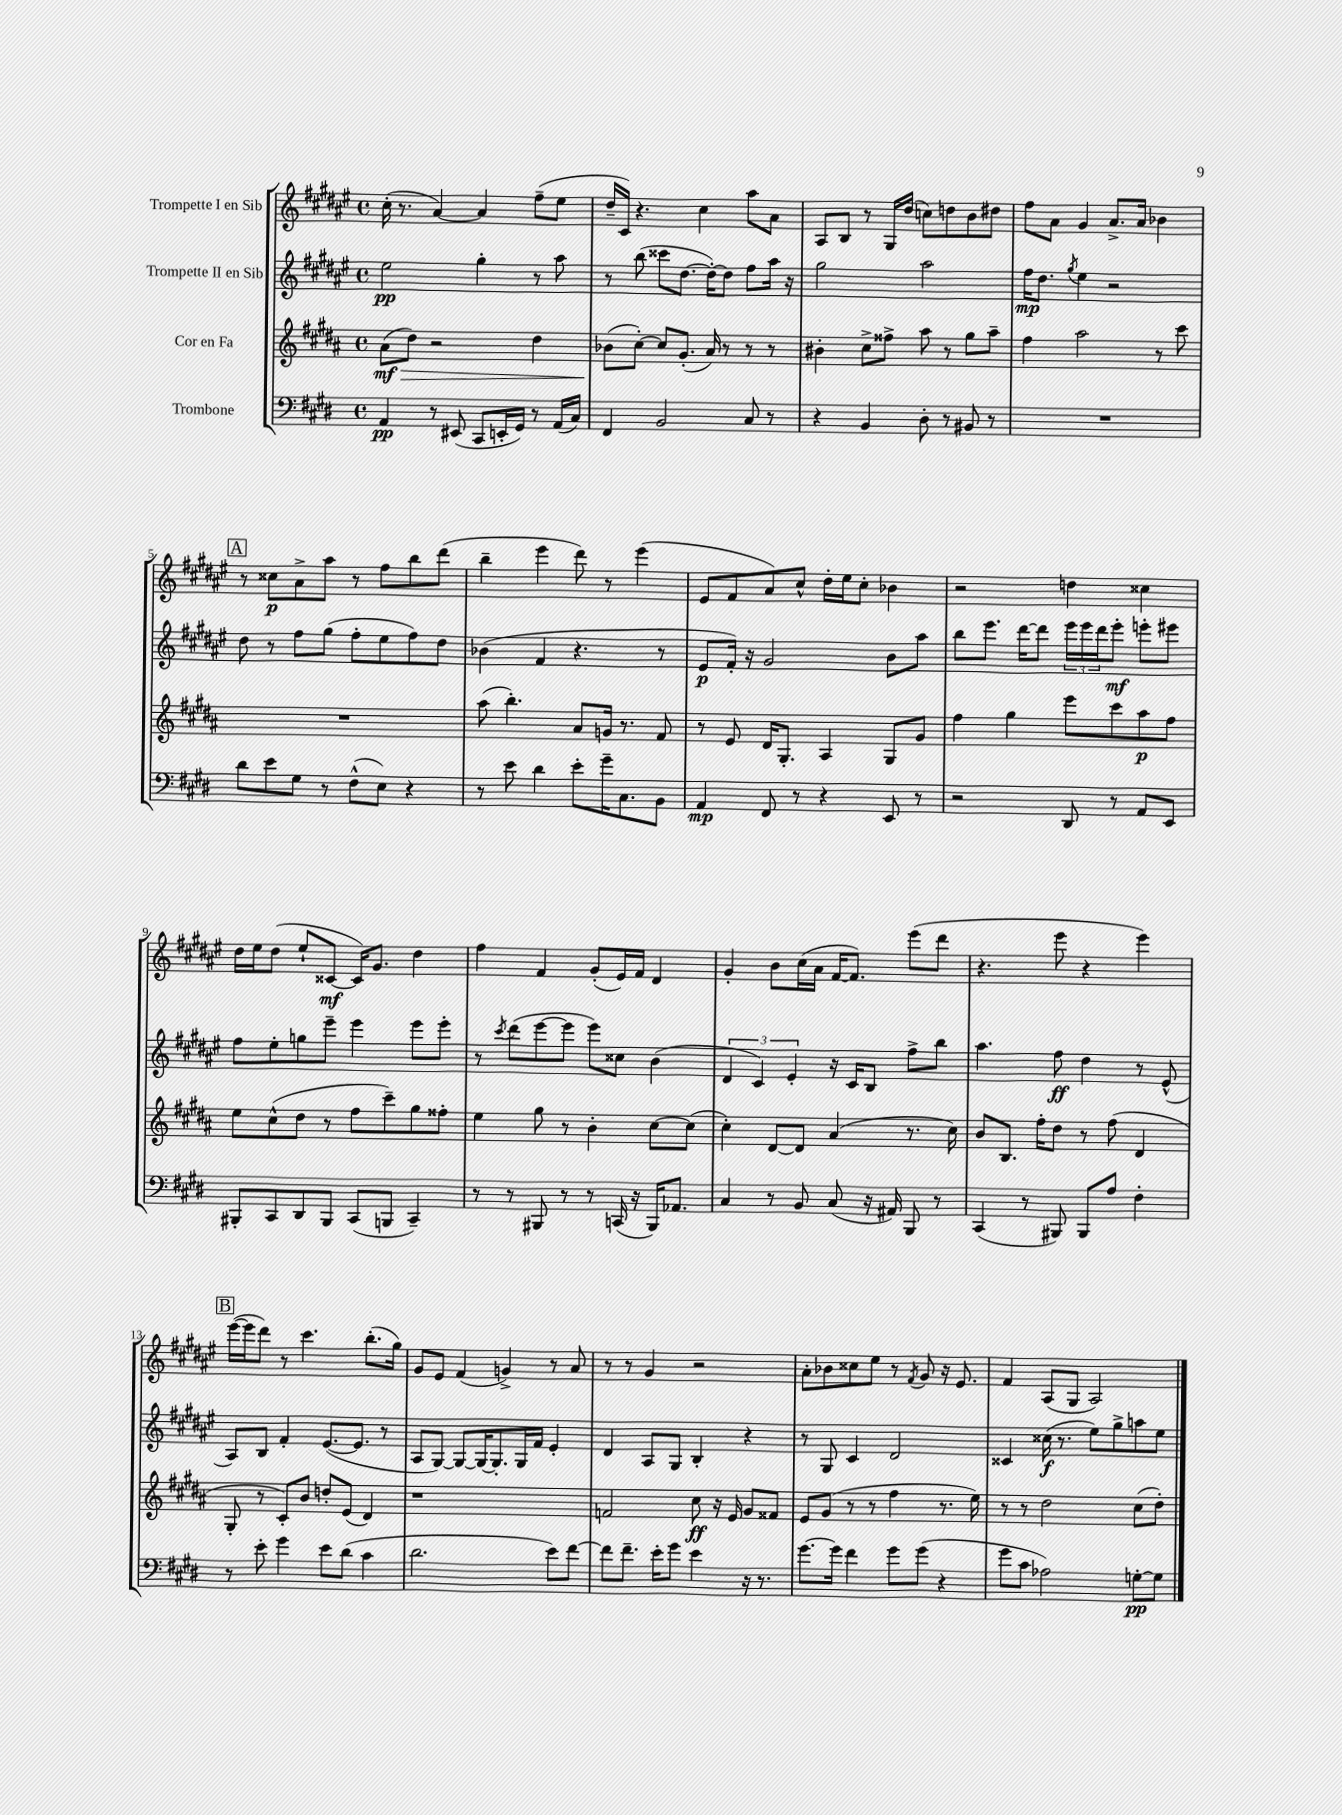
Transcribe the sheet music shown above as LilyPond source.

<<
\new StaffGroup <<
\new Staff = "s0" \with { instrumentName = "Trompette I en Sib" } {
    \clef treble \key fis \major \defaultTimeSignature \time 4/4
    cis''16-.( r8. ais'4~) ais'4 fis''8--( eis''8 |
    dis''16-- cis'16) r4. cis''4 ais''8 ais'8 |
    ais8 b8 r8 gis16 dis''16( c''8) d''8 b'8 dis''8 |
    fis''8 ais'8 gis'4 ais'8.-> ais'16 bes'4 |
    \mark \markup { \box "A" } r8 cisis''8\p ais'8-> ais''8 r8 fis''8 b''8 dis'''8( |
    b''4-- eis'''4 dis'''8) r8 eis'''4( |
    eis'8 fis'8 ais'8) cis''8-^ dis''16-. eis''16 cis''8-. bes'4 |
    r2 d''4 cisis''4 |
    dis''16 eis''16 dis''8( eis''8-! cisis'8~\mf cisis'16) gis'8. dis''4 |
    fis''4 fis'4 gis'8-.( eis'16) fis'16 dis'4 |
    gis'4-. b'8 cis''16( ais'16 fis'16~ fis'8.) eis'''8( dis'''8 |
    r4. eis'''8 r4 eis'''4) |
    \mark \markup { \box "B" } eis'''16~( eis'''16 dis'''8) r8 cis'''4. b''8.-.( gis''16) |
    gis'8 eis'8 fis'4( g'4->) r8 ais'8 |
    r8 r8 gis'4 r2 |
    ais'8-. bes'8 cisis''8 eis''8 r8 \acciaccatura { fis'8 } gis'8 r16 eis'8. |
    fis'4 ais8( gis8 ais2) \bar "|." |
}
\new Staff = "s1" \with { instrumentName = "Trompette II en Sib" } {
    \clef treble \key fis \major \defaultTimeSignature \time 4/4
    eis''2\pp gis''4-. r8 ais''8 |
    r8 b''8( cisis'''8 dis''8.~ dis''16~-.) dis''8 fis''8 ais''16 r16 |
    gis''2 ais''2 |
    fis''16\mp dis''8. \acciaccatura { gis''8 } eis''4 r2 |
    \mark \markup { \box "A" } dis''8 r8 fis''8 gis''8( fis''8-. eis''8 fis''8) dis''8 |
    bes'4( fis'4 r4. r8 |
    eis'8\p fis'16-.) r16 gis'2 b'8 ais''8 |
    b''8 eis'''8. dis'''16~ dis'''8 \tuplet 3/2 { eis'''16 eis'''16 dis'''16 } eis'''8-.\mf e'''8-. eis'''8 |
    fis''8 eis''8-. g''8 eis'''8-- eis'''4 eis'''8 eis'''8-. |
    r8 \acciaccatura { cis'''8 } dis'''8( eis'''8~ eis'''8 eis'''8) cisis''8 b'4( |
    \tuplet 3/2 { dis'4 cis'4) eis'4-. } r16 cis'16 b8 fis''8-> b''8 |
    ais''4. fis''8\ff dis''4 r8 eis'8-^( |
    \mark \markup { \box "B" } ais8) b8 fis'4-. eis'8.~( eis'8. r8 |
    ais8 gis8~) gis8~ gis16~ gis8.-. gis16 fis'16 eis'4-. |
    dis'4 ais8 gis8 b4-. r4 |
    r8 gis8 cis'4 dis'2 |
    cisis'4 cisis''16\f( r8. eis''8) gis''8-> a''8 eis''8 \bar "|." |
}
\new Staff = "s2" \with { instrumentName = "Cor en Fa" } {
    \clef treble \key b \major \defaultTimeSignature \time 4/4
    ais'8\mf\>( dis''8) r2 dis''4 |
    bes'8\!( cis''8~-.) cis''8 gis'8.-.( ais'16) r8 r8 r8 |
    bis'4-. cis''8-> fisis''8-> ais''8 r8 gis''8 ais''8-- |
    fis''4 ais''2 r8 cis'''8 |
    \mark \markup { \box "A" } R1 |
    ais''8( b''4.-.) ais'8 g'16 r8. fis'8 |
    r8 e'8 dis'16 gis8.-. ais4 gis8 gis'8 |
    fis''4 gis''4 e'''8 cis'''8 ais''8\p fis''8 |
    e''8 cis''8-^( dis''8 r8 fis''8 cis'''8--) gis''8 fisis''8-. |
    e''4 gis''8 r8 b'4-. cis''8~ cis''8( |
    cis''4-.) dis'8~ dis'8 ais'4( r8. cis''16) |
    b'8 b8. fis''16-. dis''8 r8 fis''8( dis'4 |
    \mark \markup { \box "B" } gis8-. r8 cis'8-.) b'8 d''8-. e'8( dis'4) |
    r1 |
    f'2 cis''8\ff r16 e'16 gis'8 fisis'8 |
    e'8 gis'8( r8 r8 fis''4 r8. e''16) |
    r8 r8 dis''2 cis''8( dis''8-.) \bar "|." |
}
\new Staff = "s3" \with { instrumentName = "Trombone" } {
    \clef bass \key e \major \defaultTimeSignature \time 4/4
    a,4\pp r8 eis,8( cis,8 e,16-. gis,16) r8 a,16( cis16) |
    fis,4 b,2 cis8 r8 |
    r4 b,4 dis8-. r8 bis,8 r8 |
    R1 |
    \mark \markup { \box "A" } dis'8 e'8 gis8 r8 fis8-^( e8) r4 |
    r8 e'8 dis'4 e'8-. gis'16-- cis8. b,8 |
    a,4\mp fis,8 r8 r4 e,8 r8 |
    r2 dis,8 r8 a,8 e,8 |
    bis,,8-. cis,8 dis,8 bis,,8 cis,8( b,,8 cis,4--) |
    r8 r8 bis,,8 r8 r8 c,16( r16 bis,,16) aes,8. |
    cis4 r8 b,8 cis8( r16 ais,16) b,,8 r8 |
    cis,4( r8 bis,,8) bis,,8 a8 fis4-. |
    \mark \markup { \box "B" } r8 e'8-. gis'4 e'8 dis'8( cis'4 |
    dis'2. e'8) fis'8~ |
    fis'8 fis'8.-- e'16-. gis'8 e'4 r16 r8. |
    gis'8.~ gis'16 fis'4 gis'8 gis'8( r4 |
    gis'8 cis'8 aes2) g8~-.\pp g8 \bar "|." |
}
>>
>>
